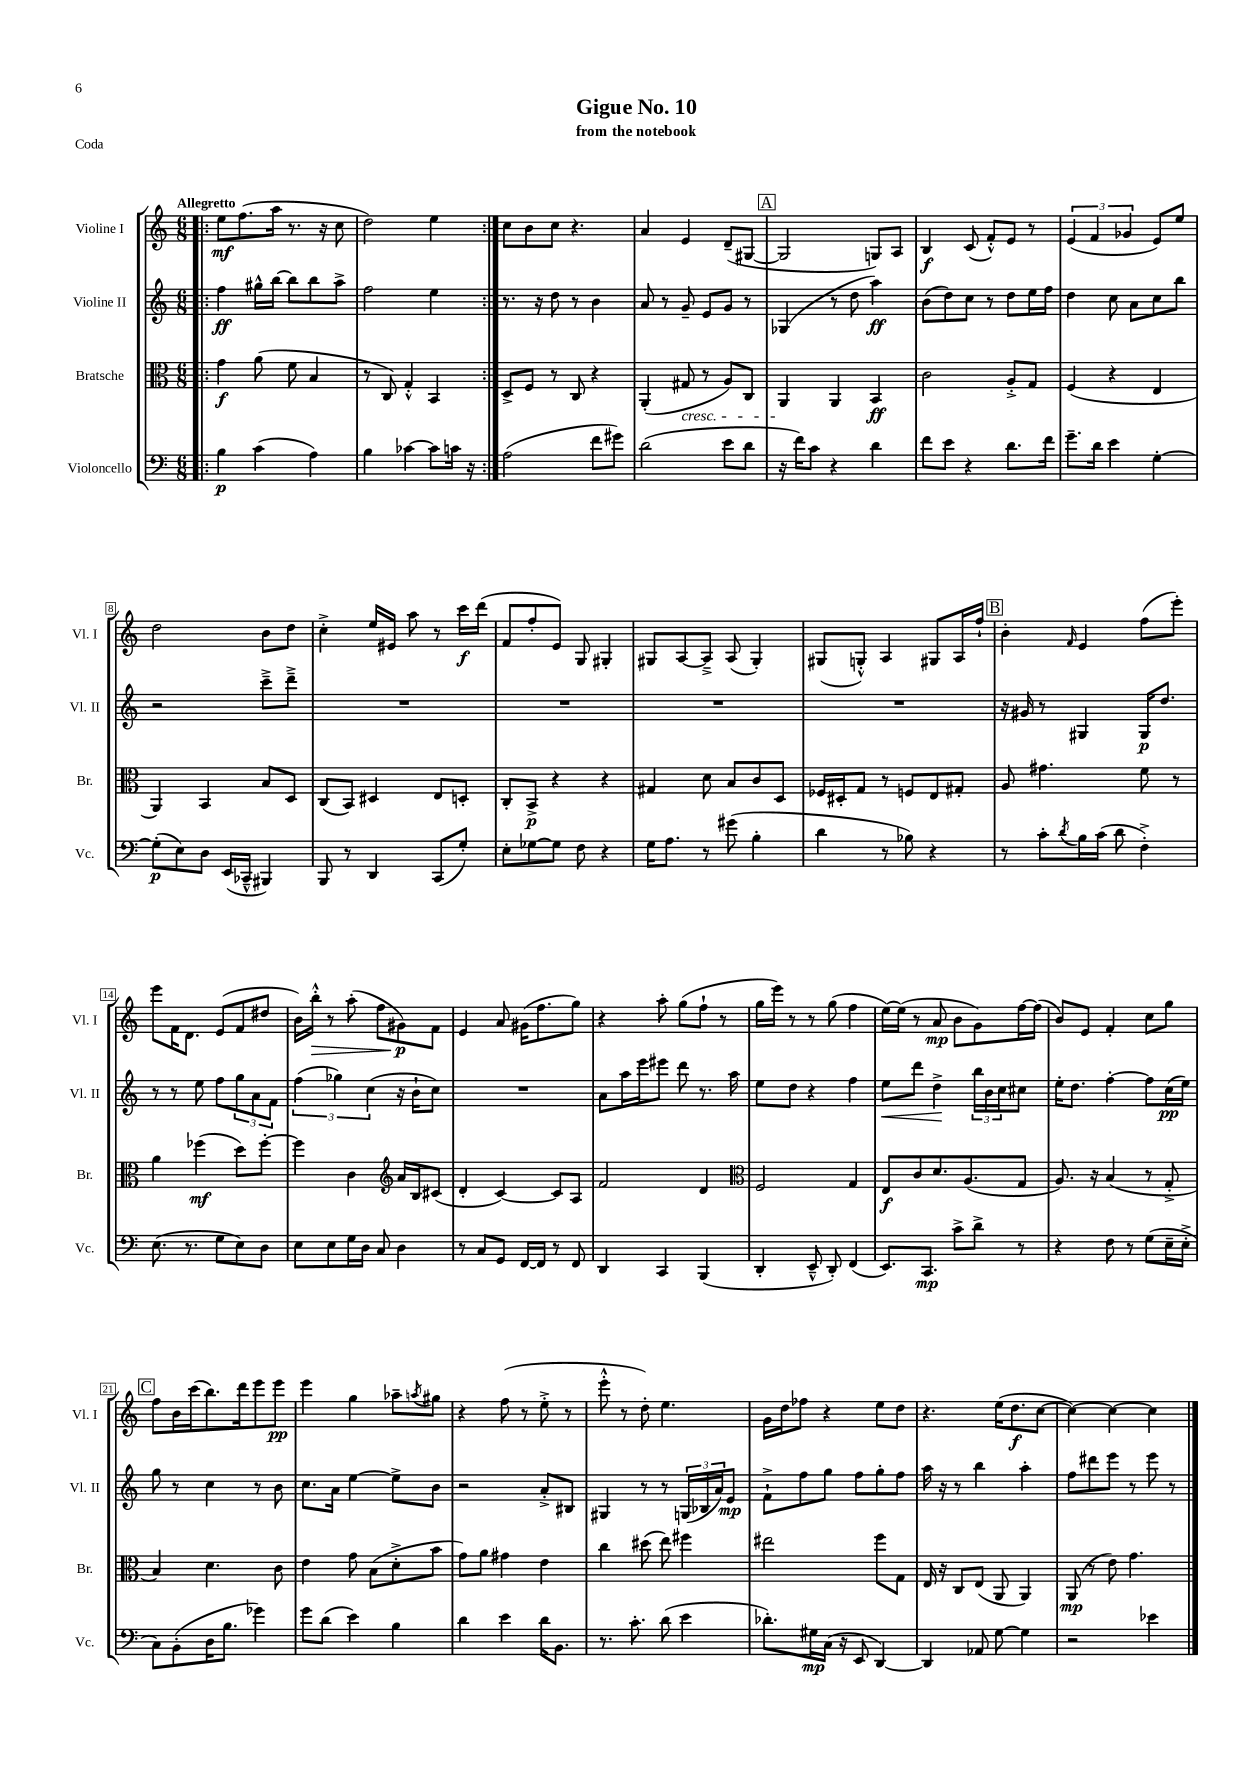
\header { title = "Gigue No. 10" subtitle = "from the notebook" piece = "Coda" }
<<
\new StaffGroup <<
\new Staff = "s0" \with { instrumentName = "Violine I" shortInstrumentName = "Vl. I" } {
    \clef treble \key c \major \numericTimeSignature \time 6/8 \tempo "Allegretto"
    \repeat volta 2 { \bar ".|:" e''8\mf f''8.( a''16 r8. r16 c''8 |
    d''2) e''4 | }
    c''8 b'8 c''8 r4. |
    a'4 e'4 d'8--( gis8~ |
    \mark \markup { \box "A" } gis2 g8) a8 |
    b4\f c'8( f'8-.-^) e'8 r8 |
    \tuplet 3/2 { e'4( f'4 ges'4 } e'8) e''8 |
    d''2 b'8 d''8 |
    c''4-.-> e''16 eis'16 a''8 r8 c'''16\f d'''16( |
    f'8 f''8-. e'8) g8 gis4-. |
    gis8 a8~ a8---> a8( gis4-.) |
    gis8( g8-.-^) a4 gis8 a16 f''16-! |
    \mark \markup { \box "B" } b'4-. \grace { f'16 } e'4 f''8( e'''8-.) |
    e'''8 f'16 d'8. e'8( f'8 dis''8 |
    b'16) b''16-.-^\> r8 a''8-.( f''8 gis'8\p\!) f'8 |
    e'4 a'8 gis'16( f''8. g''8) |
    r4 a''8-. g''8( f''8-! r8 |
    g''16 e'''16) r8 r8 g''8( f''4 |
    e''16~) e''16( r8 a'8\mp b'8 g'8) f''16~ f''16( |
    b'8) e'8 f'4-. c''8 g''8 |
    \mark \markup { \box "C" } f''8 b'16 c'''16( b''8.) d'''16 e'''8 e'''8\pp |
    e'''4 g''4 aes''8-- \acciaccatura { a''8 } gis''8 |
    r4 f''8( r8 e''8-.-> r8 |
    e'''8-.-^ r8 d''8-.) e''4. |
    g'16 d''16 fes''8 r4 e''8 d''8 |
    r4. e''16( d''8.\f c''8~ |
    c''4~) c''4~ c''4 \bar "|." |
}
\new Staff = "s1" \with { instrumentName = "Violine II" shortInstrumentName = "Vl. II" } {
    \clef treble \key c \major \numericTimeSignature \time 6/8
    \repeat volta 2 { \bar ".|:" f''4\ff gis''16-^ b''16~ b''8 b''8 a''8-> |
    f''2 e''4 | }
    r8. r16 d''8 r8 b'4 |
    a'8 r8 g'8-- e'8 g'8 r8 |
    \mark \markup { \box "A" } ges4( r8 d''8 a''4\ff) |
    b'8( d''8) c''8 r8 d''8 e''16 f''16 |
    d''4 c''8 a'8 c''8 b''8 |
    r2 c'''8---> d'''8---> |
    R2. |
    R2. |
    R2. |
    R2. |
    \mark \markup { \box "B" } r16 gis'16 r8 gis4 gis16\p d''8. |
    r8 r8 e''8 f''8 \tuplet 3/2 { g''8 a'8 f'8 } |
    \tuplet 3/2 { f''4( ges''4) c''4( } r16 b'16-! c''8) |
    R2. |
    a'8 a''16 e'''16 eis'''8 d'''8 r8. a''16 |
    e''8 d''8 r4 f''4 |
    e''8\< d'''8 d''4->\! \tuplet 3/2 { b''16 b'16 c''16 } cis''8 |
    e''16-. d''8. f''4~-. f''8 c''16\pp( e''16) |
    \mark \markup { \box "C" } g''8 r8 c''4 r8 b'8 |
    c''8. a'16 e''4~ e''8-> b'8 |
    r2 a'8-.-> bis8 |
    gis4 r8 r8 \tuplet 3/2 { g16( bes16 a'16) } e'8\mp |
    f'8-!-> f''8 g''8 f''8 g''8-. f''8 |
    a''16 r16 r8 b''4 a''4-. |
    f''8 dis'''8 e'''8 r8 e'''8 r8 \bar "|." |
}
\new Staff = "s2" \with { instrumentName = "Bratsche" shortInstrumentName = "Br." } {
    \clef alto \key c \major \numericTimeSignature \time 6/8
    \repeat volta 2 { \bar ".|:" g'4\f a'8( f'8 b4 |
    r8 c8) g4-.-^ b,4 | }
    d8-> f8 r8 c8 r4 |
    a,4-.( gis8\cresc r8 a8) c8 |
    \mark \markup { \box "A" } a,4\! a,4 b,4\ff |
    c'2 a8-.-> g8 |
    f4( r4 e4 |
    a,4) b,4 b8 d8 |
    c8( b,8) dis4 e8 d8-. |
    c8-. b,8->\p r4 r4 |
    gis4 d'8 b8 c'8 d8 |
    fes16 dis16-. g8 r8 f8 e8 gis8-. |
    \mark \markup { \box "B" } a8 gis'4. f'8 r8 |
    a'4 fes''4\mf( d''8) fes''8~-. |
    fes''4 c'4 \clef treble a'16 b16 cis'8( |
    d'4-. c'4~) c'8 a8 |
    f'2 d'4 |
    \clef alto f2 g4 |
    e8\f c'8 d'8. a8.( g8 |
    a8.) r16 b4( r8 g8-.-> |
    \mark \markup { \box "C" } b4) d'4. c'8 |
    e'4 g'8 b8( d'8-.-> b'8 |
    g'8) a'8 gis'4 e'4 |
    c''4 dis''8( e''8) fis''4 |
    eis''2 f''8 g8 |
    e16 r16 c8 e8( a,8 a,4) |
    a,8\mp( r8 e'8) g'4. \bar "|." |
}
\new Staff = "s3" \with { instrumentName = "Violoncello" shortInstrumentName = "Vc." } {
    \clef bass \key c \major \numericTimeSignature \time 6/8
    \repeat volta 2 { \bar ".|:" b4\p c'4( a4) |
    b4 ces'4~ ces'8 c'16 r16 | }
    a2( f'8 gis'8) |
    d'2( e'8 d'8 |
    \mark \markup { \box "A" } r16 f'16) c'8 r4 d'4 |
    f'8 e'8 r4 d'8. f'16 |
    g'8.-- d'16 e'4 g4~-. |
    g8-.\p( e8) d8 e,16( ces,16---^ bis,,4) |
    b,,8 r8 d,4 c,8( g8-.) |
    e8-. ges8~ ges8 f8 r4 |
    g16 a8. r8 gis'8( b4-. |
    d'4 r8 bes8) r4 |
    \mark \markup { \box "B" } r8 c'8-. \acciaccatura { d'8 } b16 c'16( d'8 f4-.->) |
    e8.( r8. g8 e8) d8 |
    e8 e8 g16 d16 c8 d4 |
    r8 c8 g,8 f,16~ f,16 r8 f,8 |
    d,4 c,4 b,,4( |
    d,4-. e,8---^ d,8-.) f,4( |
    e,8.) c,8.\mp c'8-> d'8-> r8 |
    r4 f8 r8 g8( e16-- e16-.-> |
    \mark \markup { \box "C" } c8) b,8-.( d16 b8. ges'4) |
    g'8 d'8( e'4) b4 |
    d'4 e'4 d'16 b,8. |
    r8. c'8.-. d'8( e'4 |
    des'8.-.) gis16\mp c16( r16 e,8 d,4~) |
    d,4 aes,8 g8~ g4 |
    r2 ees'4 \bar "|." |
}
>>
>>
\layout { \context { \Score \override BarNumber.stencil = #(make-stencil-boxer 0.1 0.3 ly:text-interface::print) } }
